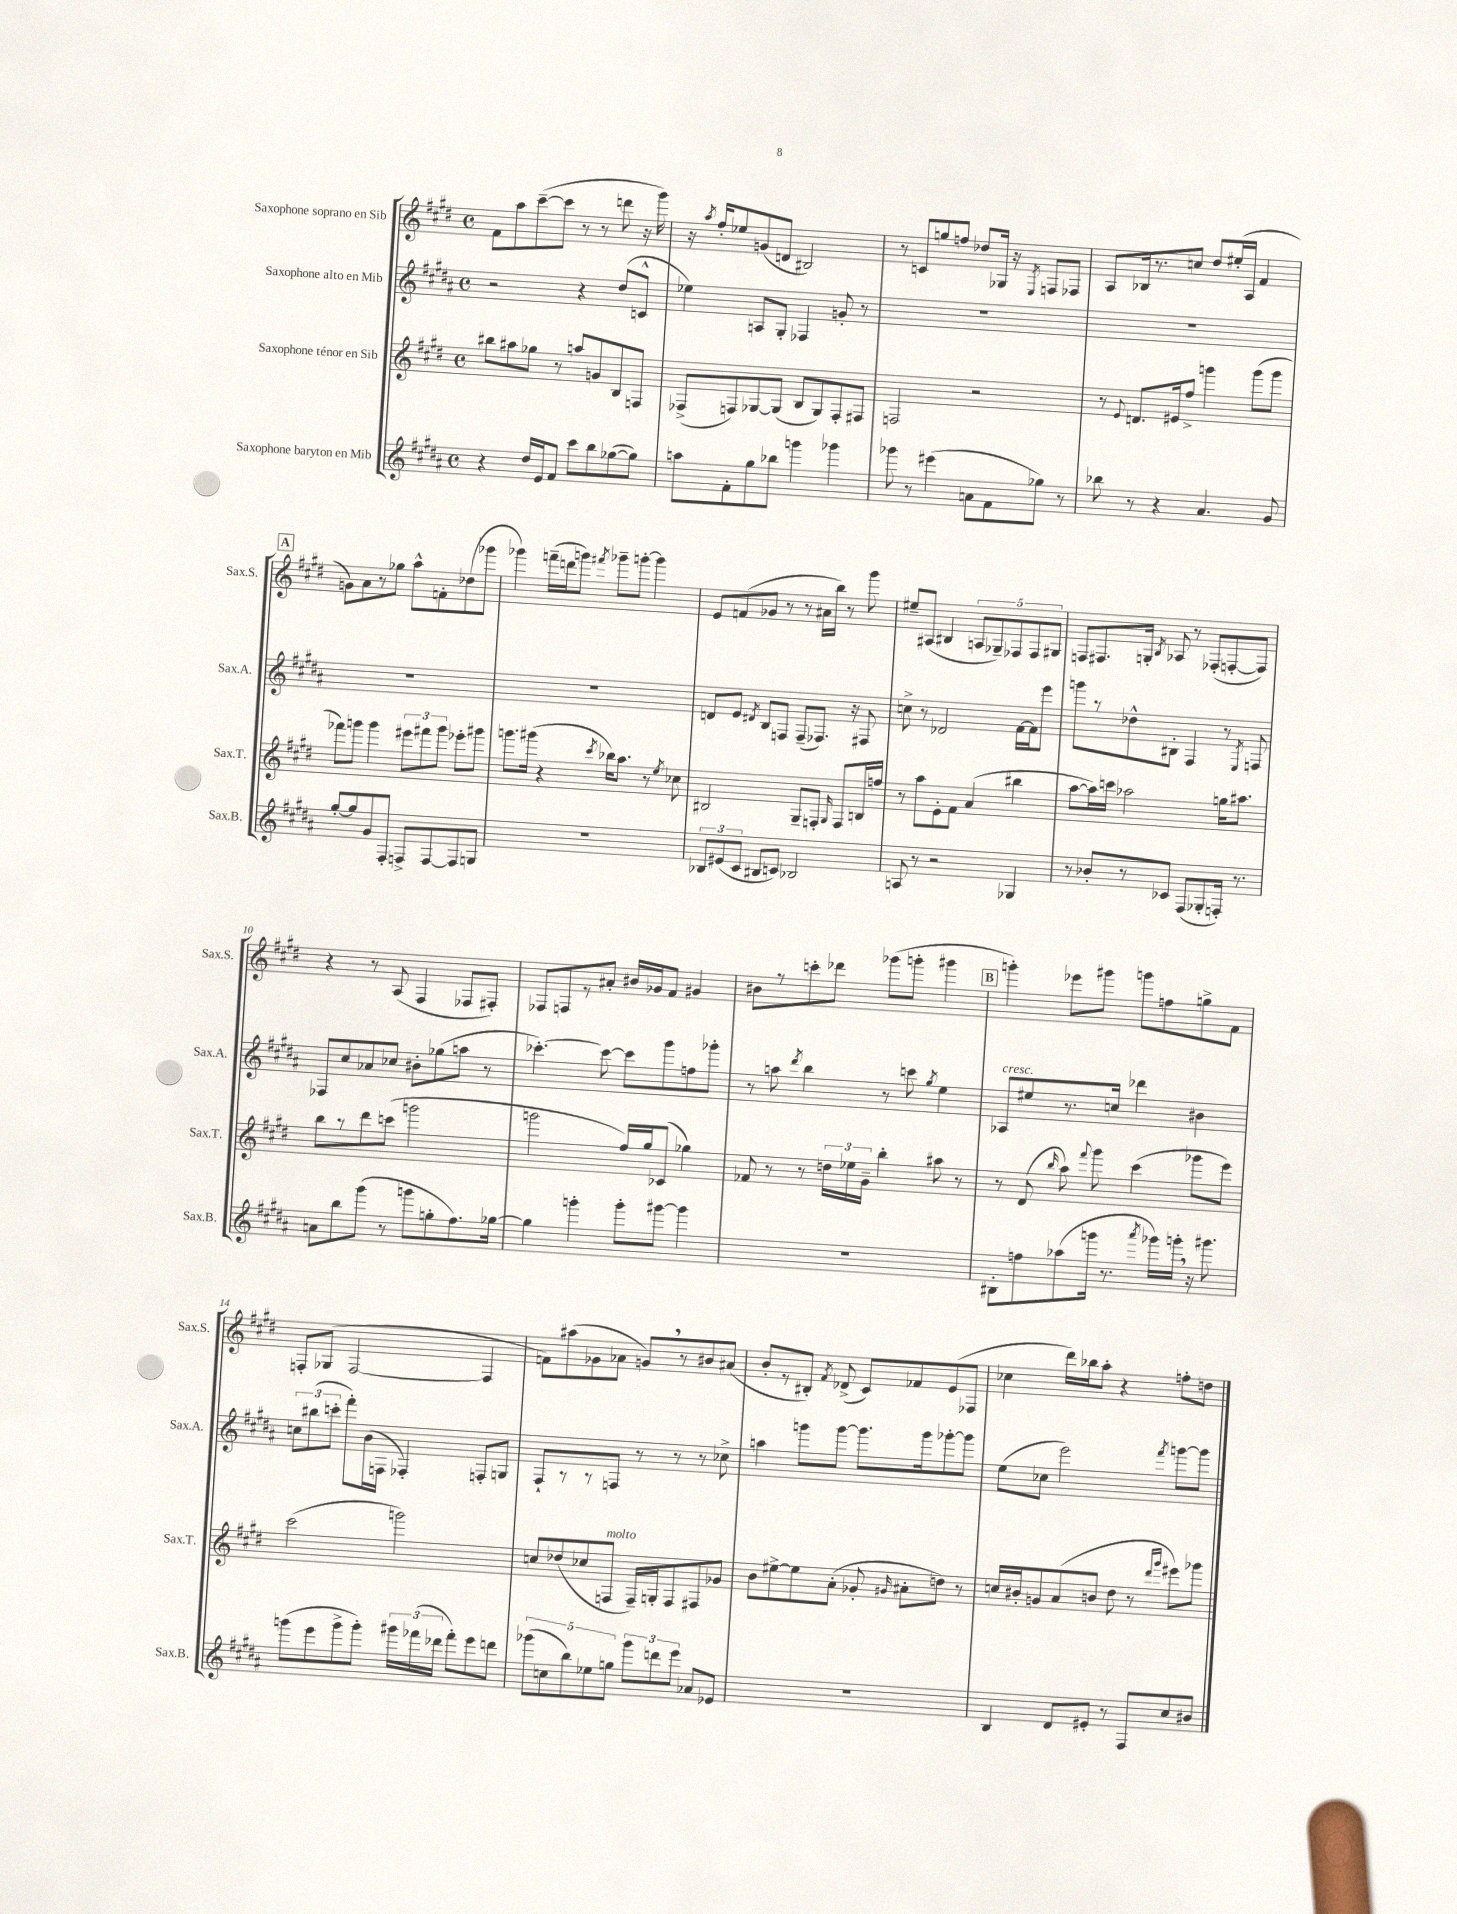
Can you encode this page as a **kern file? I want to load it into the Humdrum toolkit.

**kern	**kern	**kern	**kern
*part4	*part3	*part2	*part1
*staff4	*staff3	*staff2	*staff1
*I"Saxophone baryton en Mib	*I"Saxophone ténor en Sib	*I"Saxophone alto en Mib	*I"Saxophone soprano en Sib
*I'Sax.B.	*I'Sax.T.	*I'Sax.A.	*I'Sax.S.
*clefG2	*clefG2	*clefG2	*clefG2
*k[f#c#g#d#a#]	*k[f#c#g#d#]	*k[f#c#g#d#a#]	*k[f#c#g#d#]
*M4/4	*M4/4	*M4/4	*M4/4
*met(c)	*met(c)	*met(c)	*met(c)
=1	=1	=1	=1
4r	8bb#X\L	2r	8f#\L
.	8aa#X\	.	8aa\
16dd#/LL	8gg-X\J	.	([8ccc#~\
16e/J	.	.	.
8f#/J	8r	.	8ccc#\J]
8ccc#\L	8aan/L	4r	8r
8bb\	8gn/	.	8r
([8gg-X\	8B/	(8dd#/L	8dddn\
8gg-\J])	8Fn/J	8cn^^/J	16r
.	.	.	16ggg#\)
=2	=2	=2	=2
8aan\L	(8F-X^/L	4ee-X\)	16r
.	.	.	8qaa/
.	.	.	16ff#'/KL
8f#'\	8Fn/)	.	8ee-X/
8gg#\	[8G-X/	8An/L	(8gn/
8bb-X\J	(8G-/J]	8G#'/J	8dn/J
4gggn\	8B/L	4F-X/	2B#X/)
.	8G-/)	.	.
4ggg-X\	8F'/	8gn'/	.
.	8F#X/J	8r	.
=3	=3	=3	=3
8ggg-X\	2Fn/	1r	8r
8r	.	.	8cn/L
(4eee#X\	.	.	8ggn/
.	.	.	8ffn/J
8an\L	2r	.	8dd-X/L
8f#\	.	.	16G-X/Jk
.	.	.	16r
.	.	.	8qE/
8gg-X\J)	.	.	8Fn/L
8r	.	.	8F-X/J
=4	=4	=4	=4
8bb-X\	8r	1r	8A/L
.	8qqe/	.	.
8r	8.dn/L	.	16B-X/k
.	.	.	8.r
4r	.	.	.
.	16e#X/k	.	.
.	8ff#^/J	.	8ccn/J
4.a#/	4gggn\	.	8dd#/L
.	.	.	(16ee#X'/L
.	.	.	16A/JJ
.	(8ggg\L	.	4f#/
8g#/	8ggg\J	.	.
!!LO:LB:g=z
!!LO:REH:place=s1:t=A
=5	=5	=5	=5
[8gg#'/L	8fff-X\L)	1r	8gn\L)
8gg#/]	8gggn\J	.	8a\
8g#/	4ggg\	.	8r
8F#'/J	.	.	8gg-X\J
8Fn^/L	12eee#X\L	.	8aa^^\L
.	12fff#X\	.	.
[8F/	.	.	8fn'\
.	12ggg\J	.	.
8F/]	8eee-X'\L	.	(8dd-X\
8Gn/J	8ggg#X\J	.	8ggg-X\J
=6	=6	=6	=6
1r	8.gggn\L	1r	4ggg-X\)
.	(16ggg#X\Jk	.	.
.	4r	.	(16fffn~\LL
.	.	.	16dddn\J
.	.	.	8gggn\J)
.	8qccc#/	.	8qfff#X/
.	16bb-X\KL)	.	8ggg-X~\L
.	8.aa\J	.	.
.	.	.	[8gggn'\J
.	8r	.	4ggg\]
.	8qee/	.	.
.	8cc-X\	.	.
=7	=7	=7	=7
12B-X/L	2B#X/	8dn/L	8e/L
(12e#X/	.	.	.
.	.	8e/J	(8fn/
12c#/J	.	.	.
.	.	8qd#X/	.
8B#X/L	.	8B/L	8g-X/J
8cn/J)	.	8Fn/J	8r
2B-X/	8G#~/L	(8F~/L	8r
.	8Fn'/J	8.F-X/J)	16a#X\LL
.	.	.	16bb\JJ)
.	16qqG#/	.	.
.	8F/L	.	8r
.	.	16r	.
.	16Bn/L	8F#X/	8ggg#\
.	16ffn/JJ	.	.
=8	=8	=8	=8
8An/	8r	8ccn^\	8ee#X~/L
8r	8aa\L	8r	(8A#X/J
2r	8e'\	2d-X/	4B#X/
.	8f#\J	.	.
.	(4a/	.	10An/L
.	.	.	10G-X~/)
.	.	.	10F-X/
4G-X/	4bb#X\	[16f#\LL	.
.	.	.	10F-/
.	.	16f#\J]	.
.	.	8eee\J	.
.	.	.	10G#X/J
=9	=9	=9	=9
8r	[8aa\L	8gggn\L	8Fn/L
8b-X'/L	16aa\L])	8r	8.F#X/
.	16cccn\JJ	.	.
8r	2aa-X\	8dd-X^^\	.
.	.	.	16Gn'/Jk
.	.	.	8qB/
8c-X/J	.	8B#X'\J	8A-X/
(8F#/L	.	4F#/	8r
8G-X'/	.	.	(8F-X'/L
16Fn'/Jk)	16ggn\KL	8r	[8Fn'/
8.r	8.aa#X\J	.	.
.	.	8qE/	.
.	.	8Fn/	8F/J])
!!LO:LB:g=z
=10	=10	=10	=10
8an\L	8bb\L	8F-X/L	4r
8bb\	8r	8cc#/	.
(8ggg#\J	8ddd#\	8a-X/	8r
8r	(8cccn\J	8cc-X/J	(8A/
8gggn\L	2gggn\	8b#X'\L	4F#/
8ggn'\	.	(8gg-X\	.
8.ff#\)	.	8aan\J	8F-X/L
.	.	8r	8F#X'/J)
[16gg-X\Jk	.	.	.
=11	=11	=11	=11
4gg-\]	2gggn\	[4.ccc-X'\)	8F-X/L
.	.	.	8Fn/
4gggn'\	.	.	8r
.	.	8ccc-\_	8a#X'/J
8ggg'\L	16ff#/LL)	8ccc-\L]	16b#X/LL
.	16gg#/J	.	16g-X/J
[8ggg#X\J	(8c-X/J	8ggg#\	8f#/J
4ggg#\]	4gg-X\)	8ffn\	4g#X/
.	.	8ggg-X'\J	.
=12	=12	=12	=12
1r	8f-X/	8r	8b#X\L
.	8r	8aan\	8r
.	.	8qddd#/	.
.	8r	4bb\	8cccn'\
.	24ddn\LL	.	8ddd-X\J
.	24ee-X\	.	.
.	24g#~\JJ	.	.
.	4bb'\	8r	(8ggg-X\L
.	.	8cccn\	8gggn'\J
.	.	8qgg#/	.
.	8aa#X\	4ee\	4ggg#X\
.	8r	.	.
!!LO:REH:place=s1:t=B
=13	=13	=13	=13
!	!	!LO:TX:a:i:t=cresc.	!
8B#X'\L	8r	8A-X/L	4gggn'\)
8ffn\	(8d#/	8ee#X/	.
.	16qqbb/	.	.
(8aa-X\	8aa\)	8.r	8eee-X\L
.	8qqfff#/	.	.
16gggn\Jk	8ggg#\	.	8ggg#X\J
8.r	.	16ccn/Jk	.
.	(4ccc#\	4ddd-X\	8gggn\L
8qaaa#/	.	.	.
16ggg-X\LL)	.	.	8ffn\
16gggn',\JJ	.	.	.
16r	8ggg-X\L	4b#X\	8ggn^\
8.ggg#X\	.	.	.
.	8eee\J)	.	8f#\J
!!LO:LB:g=z
=14	=14	=14	=14
(8gggn\L	(2ccc#\	12ccn\L	8Fn'/L
.	.	(12bb#X\	.
8eee\	.	.	(8G-X/J
.	.	12cccn'\J	.
8ggg^\	.	8fff#'\L)	[2F/
8ggg'\J)	.	(16b\L	.
.	.	16Fn\JJ	.
24ggg#X\LL	2gggn\)	4F-X'/)	.
(24fff-X\	.	.	.
24ddd-X\JJ	.	.	.
8fff-'\L)	.	.	.
8eee\	.	8Fn'/L	4F/]
8dddn\J	.	8Gn/J	.
=15	=15	=15	=15
(10ggg-X\L	8ccn/L	8F#`/L	8fn\L)
10ccn\	.	.	.
.	(8dd-X/	8r	(8aa#X\
10bb\)	.	.	.
.	8cc-X/	8r	8g-X\
10ee-X\	.	.	.
!	!LO:TX:a:i:t=molto	!	!
.	8Fn/J	8Fn/J	8a-X\J
10ggn\J	.	.	.
12ggg-\L	16F~/LL)	8r	8gn,/L)
.	16Gn'/J	.	.
12dddn\	.	.	.
.	8F/	8r	8r
12eee\J	.	.	.
8a-X/L	8F#X/	8r	8b#X/
8e-X/J	8g-X/J	8cc-X^\	(8a#X/J
=16	=16	=16	=16
1r	8b\L	4aan\	8b'/L
.	[8ee#X^\	.	8r
.	8ee#\]	8gggn\L	8B#X'/J)
.	.	.	8qf#/
.	(8a'\J	[8ggg\J	(8d-X^/
.	8g-X'/	8.ggg\L]	8c#/L)
.	16qqg#X/	.	.
.	8a#X'\L	.	8f-X/
.	.	16ggg\k	.
.	8ddn\J)	[8ggg-X'\	(8e/
.	8r	8ggg-\J]	8F-X/J
=17	=17	=17	=17
4B/	16ccn/LL	(8ee\L	4cc-X\
.	16b#X'/J	.	.
.	8gn/	8cc-X\J	.
8d#/L	(8a/	2eee\)	16ddd#\LL)
.	.	.	16bb-X\J
8e#X'/J	8bn/J	.	8aa'\J
8r	8dd#\	.	4r
8F#/L	8r	.	.
.	16qqddd#/LL	.	.
.	16qqggg#/JJ	8qfff#/	.
8cc#/	8eee#X\L)	[8gggn\L	8ffn'\L
8b#X/J	8ggg-X\J	8ggg\J]	8ddn\J
==	==	==	==
*-	*-	*-	*-
